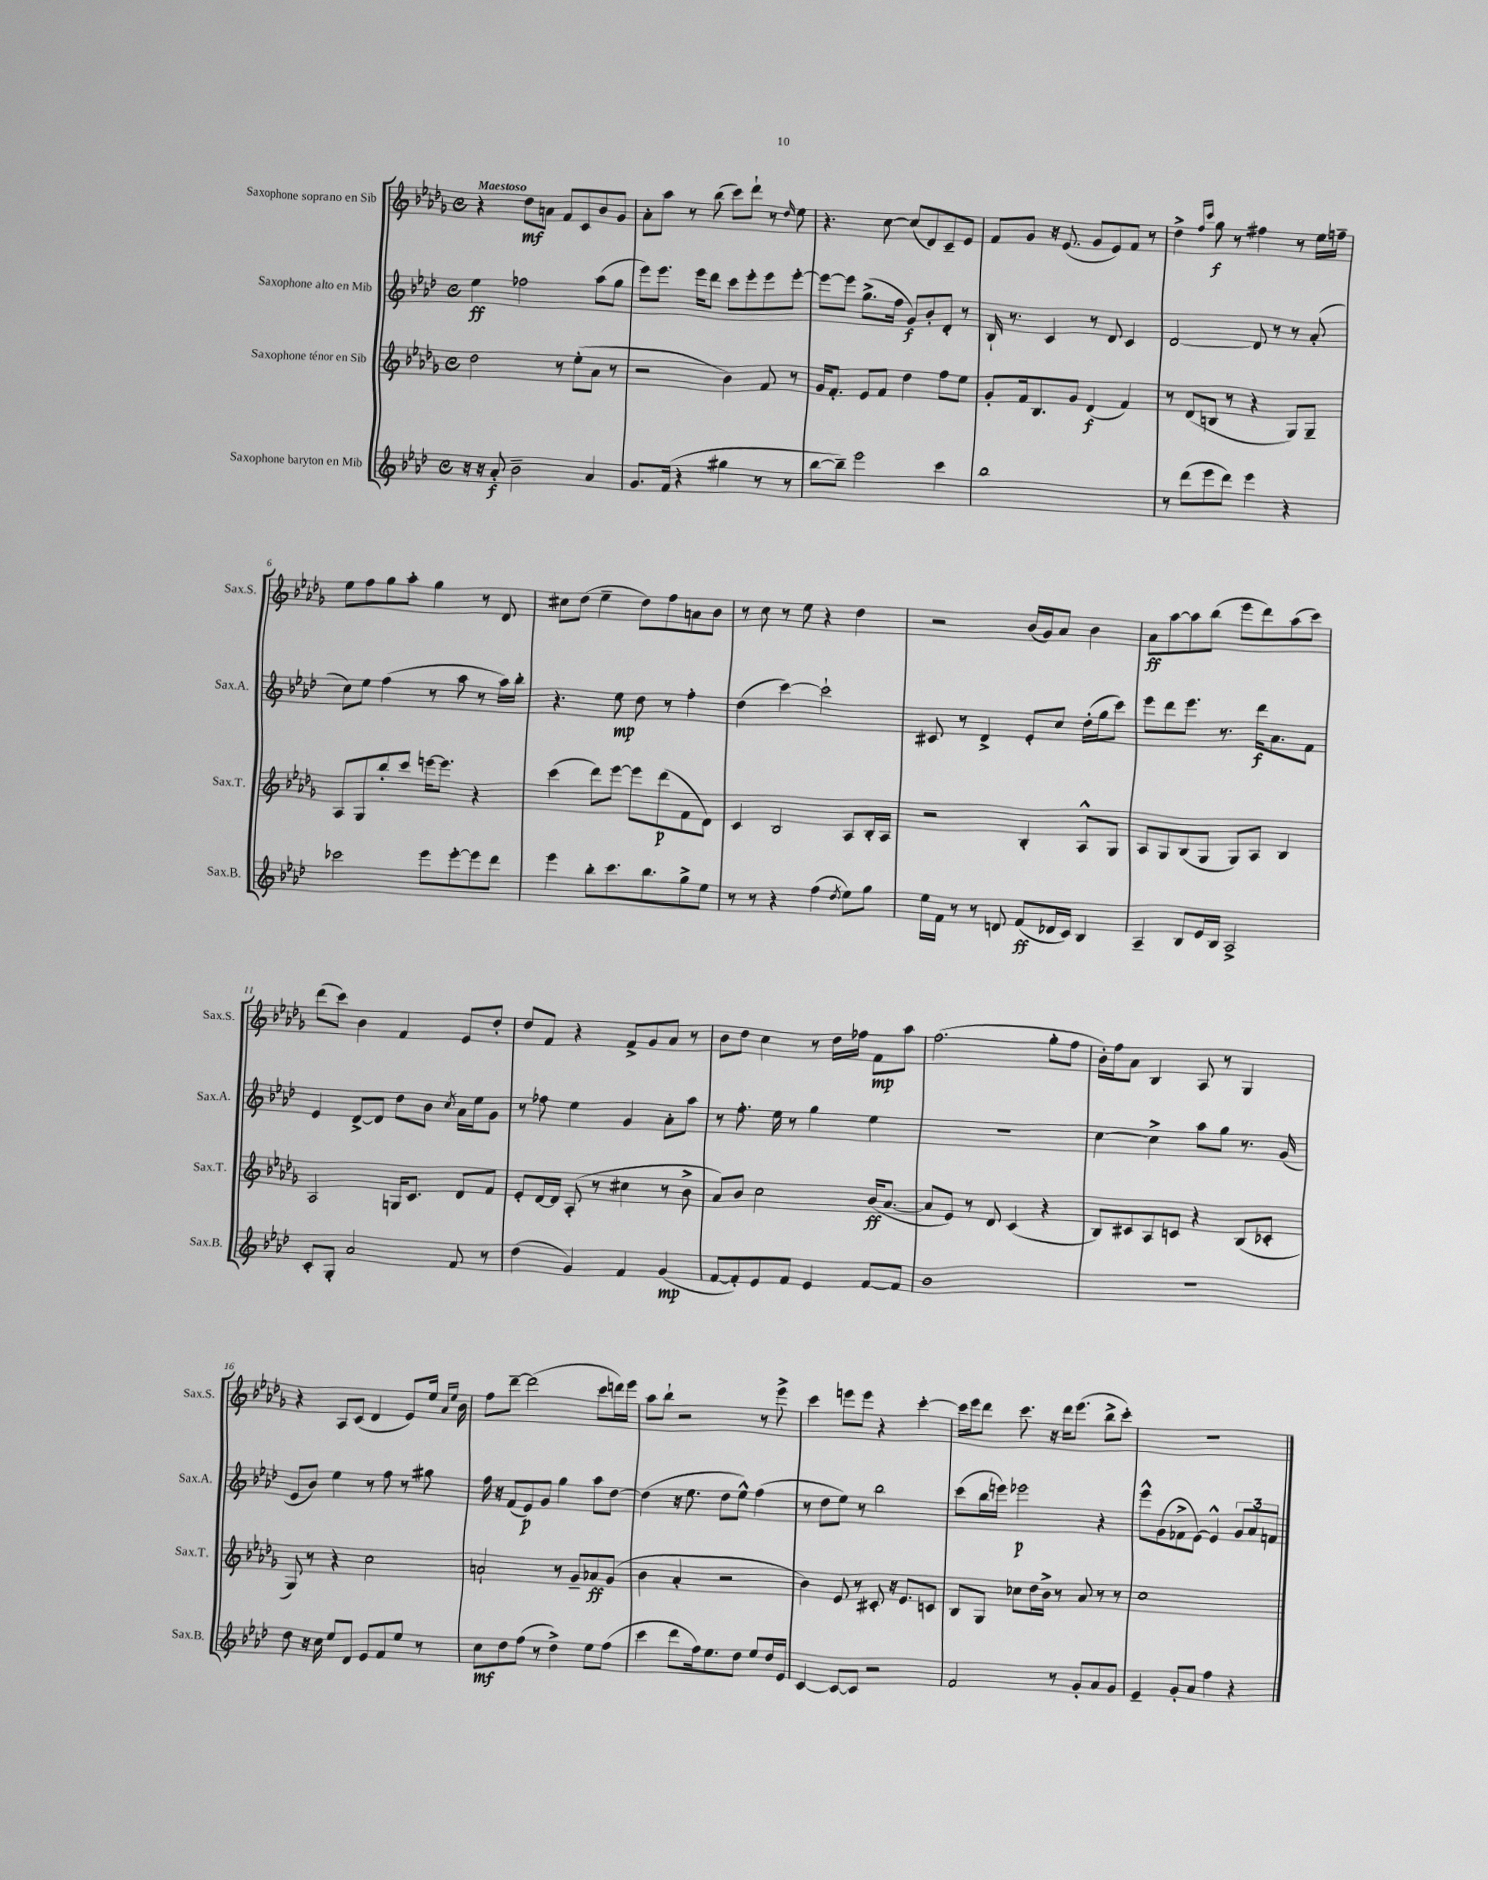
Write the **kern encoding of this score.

**kern	**kern	**kern	**kern
*staff4	*staff3	*staff2	*staff1
*clefG2	*clefG2	*clefG2	*clefG2
*k[b-e-a-d-]	*k[b-e-a-d-g-]	*k[b-e-a-d-]	*k[b-e-a-d-g-]
*M4/4	*M4/4	*M4/4	*M4/4
*met(c)	*met(c)	*met(c)	*met(c)
16r	2dd-\	4ee-\	4r
16r	.	.	.
8a-'/	.	.	.
2b-~\	.	2ff-\	8dd-\L
.	.	.	8a\J
.	8r	.	8f/L
.	(8ee-'\L	.	8c/
4a-/	8a-\J	(8aa-\L	8b-/
.	8r	8gg\J	8g-/J
=	=	=	=
8.g/L	2r	8eee-\L)	8a-'\L
.	.	8.eee-\J	8aa-\J
(16f/Jk	.	.	.
4r	.	.	8r
.	.	16eee-\LK	.
.	.	8ddd-\J	(8bb-\
4gg#\	4b-\)	8ccc\L	8ccc\L)
.	.	8eee-'\	8ddd-`\J
8r	8f/	8eee-\	8r
.	.	.	16qqdd-/
8r	8r	[8eee-'\J	8ee-\
=	=	=	=
[8bb-\L	16g-/LK	8eee-\_L	4.r
.	8.f'/J	.	.
8bb-~\]J)	.	8eee-\]J	.
2eee-\	8e-/L	(8.gg^\L	.
.	8f/J	.	[8cc\
.	.	16ff\Jk	.
.	4dd-\	8g/L)	(8cc/]L
.	.	8b-'/	8d-/)
4ccc\	8ff\L	8d-'/J	8c~/
.	8ee-\J	8r	8e-/J
=	=	=	=
1bb-	8g-'/L	16B-`/	8f/L
.	.	8.r	.
.	16f/k	.	8g-/J
.	8.B-/	.	.
.	.	4c/	16r
.	.	.	(8.e-/
.	8g-/J	.	.
.	(4d-/	8r	8g-/L
.	.	8d-/	8e-/)
.	4f/)	4c/	8f/J
.	.	.	8r
=	=	=	=
8r	8r	[2d-/	4dd-^\
(8ddd-\L	(8d-/L	.	.
.	.	.	16qqff/LL
.	.	.	16qqccc/JJ
8eee-\	8B/J	.	8gg-\
8ddd-\J)	8r	.	8r
4eee-\	4r	8d-/]	4ff#\
.	.	8r	.
4r	8G-/L)	8r	8r
.	8G-~/J	(8a-'/	16ee-\LL
.	.	.	16ff~\JJ
=	=	=	=
2ccc-\	8A-/L	8cc\L)	8ee-\L
.	8G-/	8ee-\J	8ff\
.	8bb-'/	(4ff\	8gg-\
.	8ccc/J	.	8aa-'\J
8eee-\L	[16eee\LK	8r	4gg-\
.	8.eee\]J	.	.
[8eee-'\	.	8aa-\	.
8eee-\]	4r	8r	8r
8ddd-\J	.	16aa-\LL)	8d-/
.	.	16bb-'\JJ	.
=	=	=	=
4eee-\	(4ccc\	4.r	8cc#\L
.	.	.	(8dd-\J
8bb-'\L	8ddd-\L)	.	4ee-~\
8.ccc\	[8eee-\J	8ee-\	.
.	8eee-\]L	8dd-\	8dd-\L)
8.bb-\	.	.	.
.	(8ddd-\	8r	8ff\
8gg^\	8f\	4ff'\	8a\
8ee-\J	8d-\J)	.	8b-\J
=	=	=	=
8r	4c/	(4dd-\	8r
8r	.	.	8cc\
4r	2B-/	[4ccc\)	8r
.	.	.	8ee-\
(4ff\	.	2ccc`\]	4r
8qdd-/	.	.	.
8ee-\L)	8A-/L	.	4dd-\
8gg\J	16B-'/L	.	.
.	16A-/JJ	.	.
=	=	=	=
16ee-\LL	2r	8c#/	2r
16f\JJ	.	.	.
8r	.	8r	.
8r	.	4d-^/	.
8d/	.	.	.
(8f/L	4B-'/	8e-'/L	(16b-/LL
.	.	.	16g-/J)
16d-/L	.	8cc/J	8a-/J
16c/JJ)	.	.	.
4B-/	8A-^^/L	(16dd-'\LL	4b-\
.	.	16gg\J	.
.	8G-/J	8ccc\J)	.
=	=	=	=
4A-~/	8A-/L	8eee-\L	8a-\L
.	8G-/	8ddd-\	[8aa-\
8B-/L	(8B-/	8.eee-\J	8aa-\]
16e-/L	8G-/J	.	(8bb-\J
16B-/JJ	.	8.r	.
2A-^/	8G-/L)	.	8eee-\L
.	8A-/J	16ddd-\LK	8ddd-\)
.	.	8.a-\	.
.	4B-/	.	(8aa-\
.	.	8f\J	8ccc\J)
=	=	=	=
8c'/L	2A-/	4e-/	(8ddd-\L
8G'/J	.	.	8ccc\J)
2a-/	.	[8d-^/L	4b-\
.	.	8d-/]J	.
.	16G/LK	8dd-\L	4f/
.	8.c/J	.	.
.	.	8b-\J	.
.	.	8qcc/	.
8f/	8d-/L	16a-\LL	8e-/L
.	.	16ee-\J	.
8r	8f/J	8g\J	8dd-'/J
=	=	=	=
(4dd-\	8e-'/L	8r	8dd-/L
.	[16d-/L	8ff-\	8f/J
.	16d-/]JJ	.	.
4g/)	(8A-'/	4ee-\	4r
.	8r	.	.
4f/	4cc#\	4g/	8f^/L
.	.	.	8g-/
(4g/	8r	8a-'\L	8a-/J
.	8b-^\	8aa-\J	8r
=	=	=	=
[8f/L	8a-/L)	8r	8b-\L
8f'/])	8b-/J	8.ff'\	8dd-\J
8e-/	2cc\	.	4cc\
.	.	16ee-\	.
8f/J	.	8r	.
4e-/	.	4gg\	8r
.	.	.	16dd-\LL
.	.	.	16ff-\JJ
[8f/L	(16b-/LK	4ee-\	8f\L
.	[8.a-/J	.	.
8f/]J	.	.	8aa-\J
=	=	=	=
1b-	8a-/]L	1r	(2.ff\
.	8e-/J)	.	.
.	8r	.	.
.	8d-/	.	.
.	(4c/	.	.
.	4r	.	8gg-'\L
.	.	.	8ff\J
=	=	=	=
1r	8B-/L)	[4cc\	16b-'\LL)
.	.	.	16ff\J
.	8c#/	.	8a-\J
.	8A-/	4cc^\]	4B-/
.	8c/J	.	.
.	4r	8aa-\L	8A-/
.	.	8gg\J	8r
.	(8B-/L	8.r	4G-/
.	8c-'/J	.	.
.	.	(16g/	.
=	=	=	=
8dd-\	8G-/)	8e-/L	4r
16r	8r	8b-/J)	.
16cc\	.	.	.
8ee-/L	4r	4ee-\	8A-/L
8d-/J	.	.	(8c/J
8e-/L	2cc\	8r	4d-/
8f/	.	8ff\	.
8ee-/J	.	8r	8e-/L)
8r	.	8gg#\	16ee-/Jk
.	.	.	16qqa-/LL
.	.	.	16qqee-/JJ
.	.	.	16b-\
=	=	=	=
8cc\L	2a`/	16ff\	8ff\L
.	.	16r	.
8dd-\	.	(8f/L	[8ddd-~\J
(8ff\J	.	8e-/)	(2ddd-\]
8r	.	8g/J	.
4dd-^\)	8r	4gg\	.
.	8g-~/L	.	.
8ee-\L	8a-/	8aa-\L	8ccc\L
(8ff\J	(8g-/J	[8dd-\J	16ddd\L)
.	.	.	16eee-\JJ
=	=	=	=
4ccc\	4b-\	(4dd-\]	8aa-\L
.	.	.	8bb-`\J
8ddd-\L	4a-'/	16r	2r
.	.	8.ee-\	.
16ff\k)	.	.	.
8.ee-\	.	.	.
.	2r	8dd-\L	.
8dd-\J	.	8ee-^^\J)	.
8ee-/L	.	(4ff\	8r
16dd-/L	.	.	8eee-^\
16e-/JJ	.	.	.
=	=	=	=
[4c/	4b-\)	8r	4ccc\
.	.	8dd-\L	.
8c/_L	8e-/	8ee-\J)	8eee\L
8c/]J	8r	8r	8eee\J
2r	8c#'/	2bb-\	4r
.	16r	.	.
.	8.e-/L	.	.
.	.	.	[4ccc'\
.	8c/J	.	.
=	=	=	=
2f/	8B-/L	(8ccc\L	16ccc\]LL
.	.	.	16eee-\J
.	8G-/J	16bb-\L	8ddd-\J
.	.	16eee\JJ)	.
.	8cc-\L	2eee-\	8.ccc\
.	16dd-\L	.	.
.	16b-^\JJ	.	16r
8r	8r	.	16ddd-\LK
.	.	.	(8.eee-\J
8g'/L	8a-/	.	.
8a-/	8r	4r	8bb-^\L
8g/J	8r	.	8ccc'\J)
=	=	=	=
4e-~/	1cc	8eee-^^\L	1r
.	.	(8g\	.
8g'/L	.	8f-^\	.
8a-/J	.	[8e-\J)	.
4ff\	.	4e-^^/]	.
4r	.	12g/L	.
.	.	12a-/	.
.	.	12f/J	.
==	==	==	==
*-	*-	*-	*-
